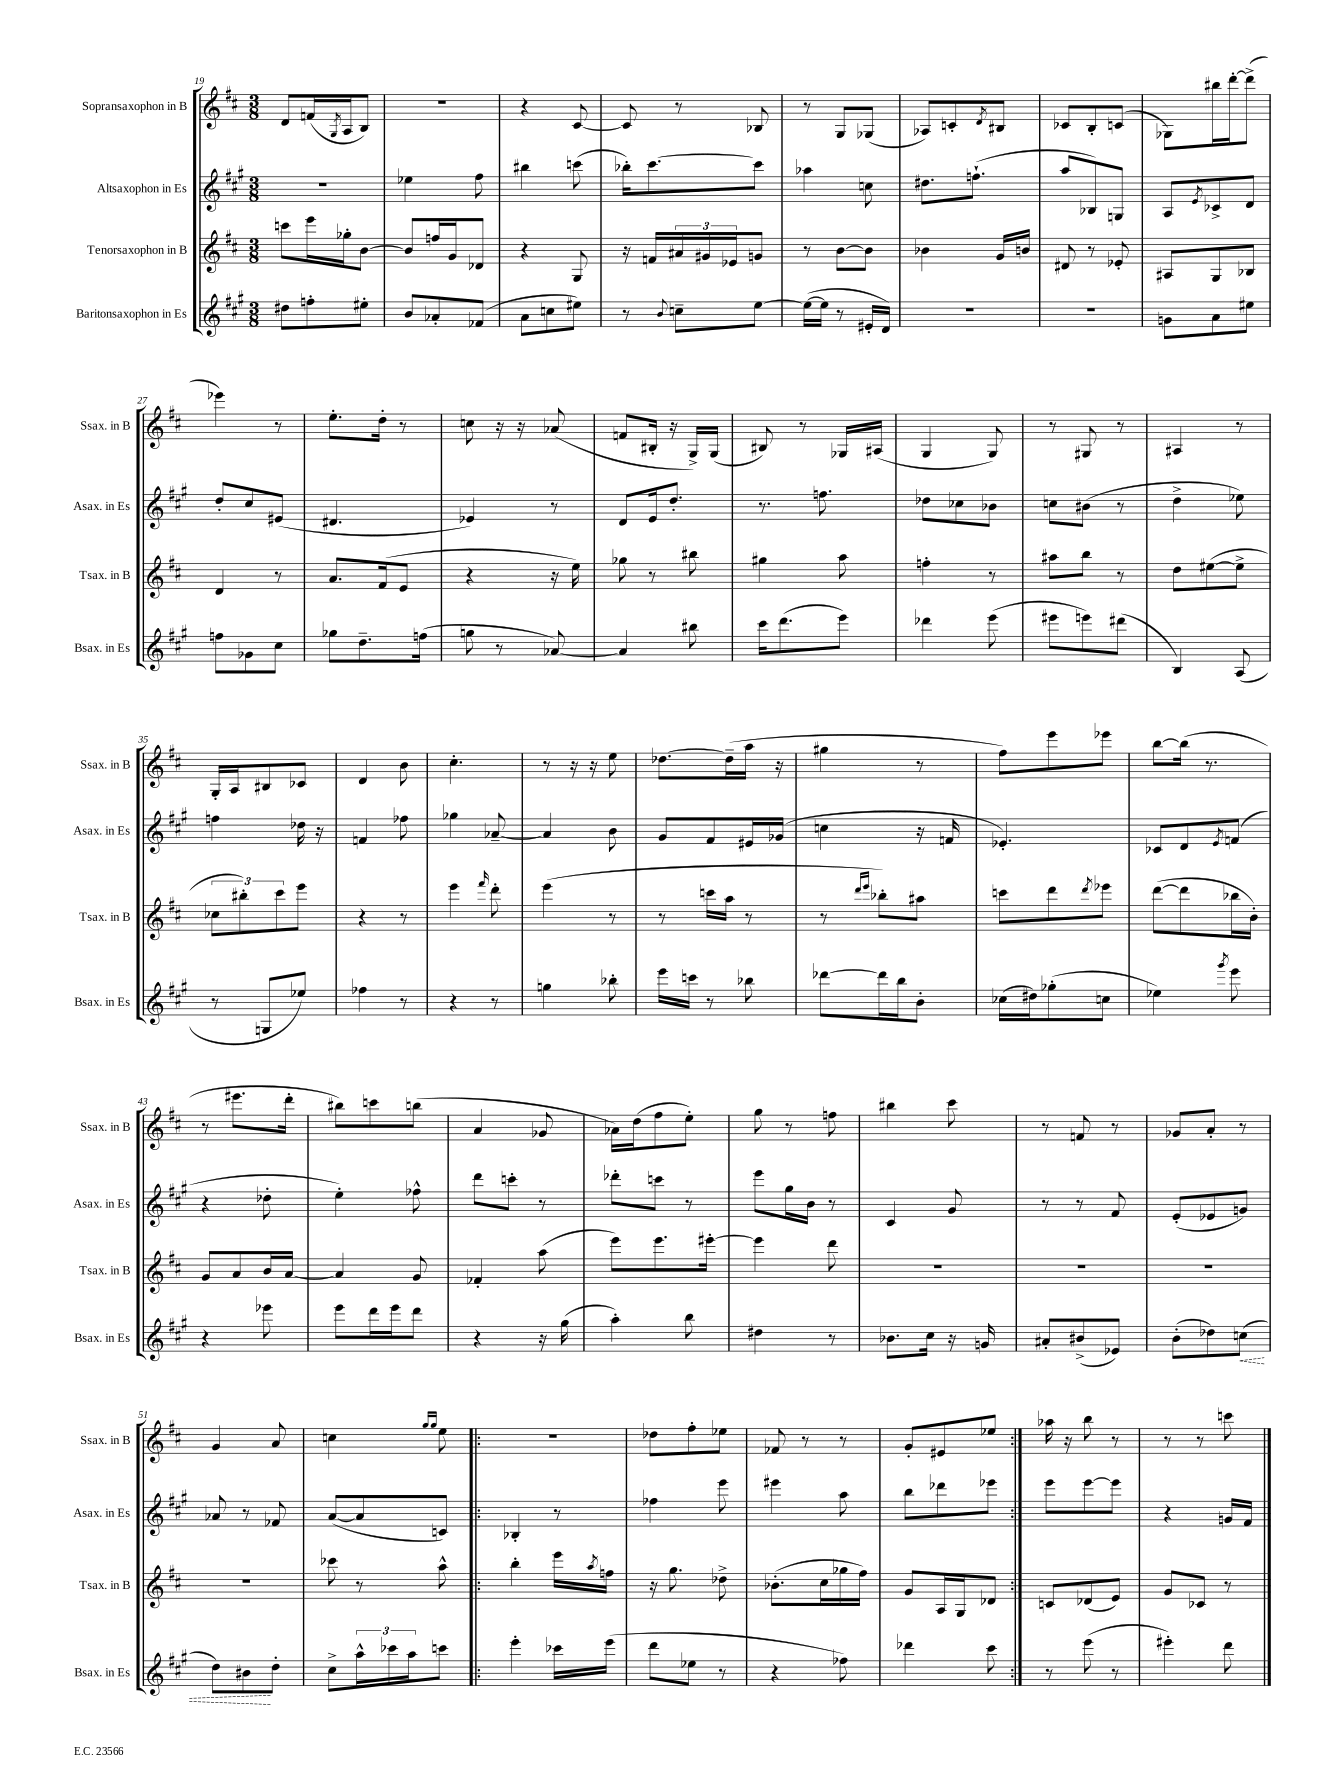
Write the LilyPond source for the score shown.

<<
\new StaffGroup <<
\new Staff = "s0" \with { instrumentName = "Sopransaxophon in B" shortInstrumentName = "Ssax. in B" } {
    \clef treble \key d \major \numericTimeSignature \time 3/8
    d'8 f'16( \acciaccatura { g8 } a16 b8) |
    R4. |
    r4 cis'8~ |
    cis'8 r8 bes8 |
    r8 g8 ges8( |
    aes8) c'8-. \acciaccatura { d'8 } bis8 |
    ces'8 b8-. c'8( |
    ges8) bis''16 d'''16~-. d'''8->( |
    ees'''4) r8 |
    e''8.-. d''16-. r8 |
    c''8 r16 r16 aes'8( |
    f'8 bis16-. r16 g16->) g16( |
    bis8) r8 ges16 ais16( |
    g4 g8) |
    r8 gis8 r8 |
    ais4 r8 |
    g16-. a16 bis8 ces'8 |
    d'4 b'8 |
    cis''4.-. |
    r8 r16 r16 e''8 |
    des''8.~ des''16--( a''16 r16 |
    gis''4 r8 |
    fis''8) e'''8 ees'''8 |
    b''8~ b''16( r8. |
    r8 eis'''8. d'''16-. |
    bis''8) c'''8 b''8( |
    a'4 ges'8 |
    aes'16) d''16( fis''8 e''8-.) |
    g''8 r8 f''8 |
    bis''4 cis'''8 |
    r8 f'8 r8 |
    ges'8 a'8-. r8 |
    g'4 a'8 |
    c''4 \grace { g''16 g''16 } e''8 |
    \repeat volta 2 { r4. |
    des''8 fis''8-. ees''8 |
    fes'8 r8 r8 |
    g'8-. eis'8 ees''8 | }
    aes''16 r16 b''8 r8 |
    r8 r8 c'''8 \bar "|." |
}
\new Staff = "s1" \with { instrumentName = "Altsaxophon in Es" shortInstrumentName = "Asax. in Es" } {
    \clef treble \key a \major \numericTimeSignature \time 3/8
    R4. |
    ees''4 fis''8 |
    bis''4 c'''8( |
    bes''16-.) cis'''8.~ cis'''8 |
    aes''4 c''8 |
    dis''8. f''8.-!( |
    a''8 bes8) g8 |
    a8 \acciaccatura { e'8 } ces'8-> d'8 |
    d''8-. cis''8 eis'8( |
    dis'4. |
    ees'4) r8 |
    d'8 e'16 d''8.-. |
    r8. f''8. |
    des''8 ces''8 bes'8 |
    c''8 bis'8( r8 |
    d''4-> ees''8) |
    f''4 des''16 r16 |
    f'4 fes''8 |
    ges''4 aes'8~-- |
    aes'4 b'8 |
    gis'8 fis'8 eis'16 ges'16( |
    c''4 r16 f'16 |
    ees'4.-.) |
    ces'8 d'8 \acciaccatura { e'8 } f'8( |
    r4 des''8-. |
    e''4-.) fes''8-^ |
    d'''8 c'''8-. r8 |
    des'''8-. c'''8 r8 |
    e'''8 gis''16 b'16 r8 |
    cis'4 gis'8 |
    r8 r8 fis'8 |
    e'8-.( ees'8 g'8) |
    aes'8 r8 fes'8 |
    a'8~( a'8 c'8) |
    \repeat volta 2 { bes4-. r8 |
    fes''4 e'''8 |
    eis'''4 a''8 |
    b''8 des'''8 ees'''8 | }
    e'''8 e'''8~ e'''8 |
    r4 g'16 fis'16 \bar "|." |
}
\new Staff = "s2" \with { instrumentName = "Tenorsaxophon in B" shortInstrumentName = "Tsax. in B" } {
    \clef treble \key d \major \numericTimeSignature \time 3/8
    c'''8 e'''16 ges''16-. b'8~ |
    b'8 f''16 g'16 des'8 |
    r4 g8 |
    r16 f'16 \tuplet 3/2 { ais'16 gis'16 ees'16 } g'8 |
    r8 b'8~ b'8 |
    bes'4 g'16 b'16 |
    dis'8 r8 ees'8-. |
    ais8 g8 bes8 |
    d'4 r8 |
    a'8. fis'16( e'8 |
    r4 r16 e''16) |
    ges''8 r8 bis''8 |
    gis''4 a''8 |
    f''4-. r8 |
    ais''8 b''8 r8 |
    d''8 eis''8~( eis''8-> |
    \tuplet 3/2 { ces''8 bis''8-.) cis'''8 } e'''8 |
    r4 r8 |
    e'''4 \grace { fis'''16 } d'''8-. |
    e'''4( r8 |
    r8 c'''16 a''16 r8 |
    r8 \grace { d'''16 e'''16 } bes''8-.) ais''8 |
    c'''8 d'''8 \acciaccatura { d'''8 } ees'''8 |
    d'''8~( d'''8 bes''16 b'16-.) |
    g'8 a'8 b'16 a'16~ |
    a'4 g'8 |
    fes'4-. a''8( |
    e'''8) e'''8. eis'''16~-. |
    eis'''4 d'''8 |
    R4. |
    R4. |
    R4. |
    R4. |
    ces'''8 r8 a''8-^ |
    \repeat volta 2 { b''4-. e'''16 \acciaccatura { a''8 } f''16 |
    r16 g''8. des''8-> |
    bes'8.-.( cis''16 ges''16 fis''16) |
    g'8 a16 g16 des'8 | }
    c'8 des'8( e'8) |
    g'8 ces'8 r8 \bar "|." |
}
\new Staff = "s3" \with { instrumentName = "Baritonsaxophon in Es" shortInstrumentName = "Bsax. in Es" } {
    \clef treble \key a \major \numericTimeSignature \time 3/8
    dis''8 f''8-. eis''8-. |
    b'8 aes'8-. fes'8( |
    a'8 c''8 eis''8) |
    r8 \appoggiatura { b'8 } c''8-- e''8~ |
    e''16~( e''16 r8 eis'16-. d'16) |
    R4. |
    R4. |
    g'8 a'8 eis''8 |
    f''8 ges'8 cis''8 |
    ges''8 d''8.-- f''16( |
    g''8 r8 aes'8~) |
    aes'4 bis''8 |
    cis'''16 d'''8.( e'''8) |
    des'''4 e'''8( |
    eis'''8 e'''8) dis'''8( |
    b4) a8( |
    r8 g8 ees''8) |
    fes''4 r8 |
    r4 r8 |
    g''4 bes''8-. |
    e'''16 c'''16 r8 bes''8 |
    des'''8~ des'''16 b''16 b'8-. |
    ces''16( dis''16) ges''8-.( c''8 |
    ees''4) \acciaccatura { gis'''8 } e'''8 |
    r4 ees'''8 |
    e'''8 d'''16 e'''16 d'''8 |
    r4 r16 gis''16( |
    a''4-.) b''8 |
    dis''4 r8 |
    bes'8. cis''16 r16 g'16 |
    ais'8-. bis'8->( ees'8) |
    b'8-.( des''8) \once \override Hairpin.style = #'dashed-line c''8\<( |
    d''8) bis'8\! d''8-. |
    cis''8-> \tuplet 3/2 { a''16-^ ces'''16 a''16 } c'''8 |
    \repeat volta 2 { e'''4-. ces'''16 e'''16( |
    d'''8 ees''8 r8 |
    r4 fes''8) |
    des'''4 cis'''8 | }
    r8 e'''8( r8 |
    eis'''4-.) d'''8 \bar "|." |
}
>>
>>
\layout { \context { \Score currentBarNumber = #19 } }
